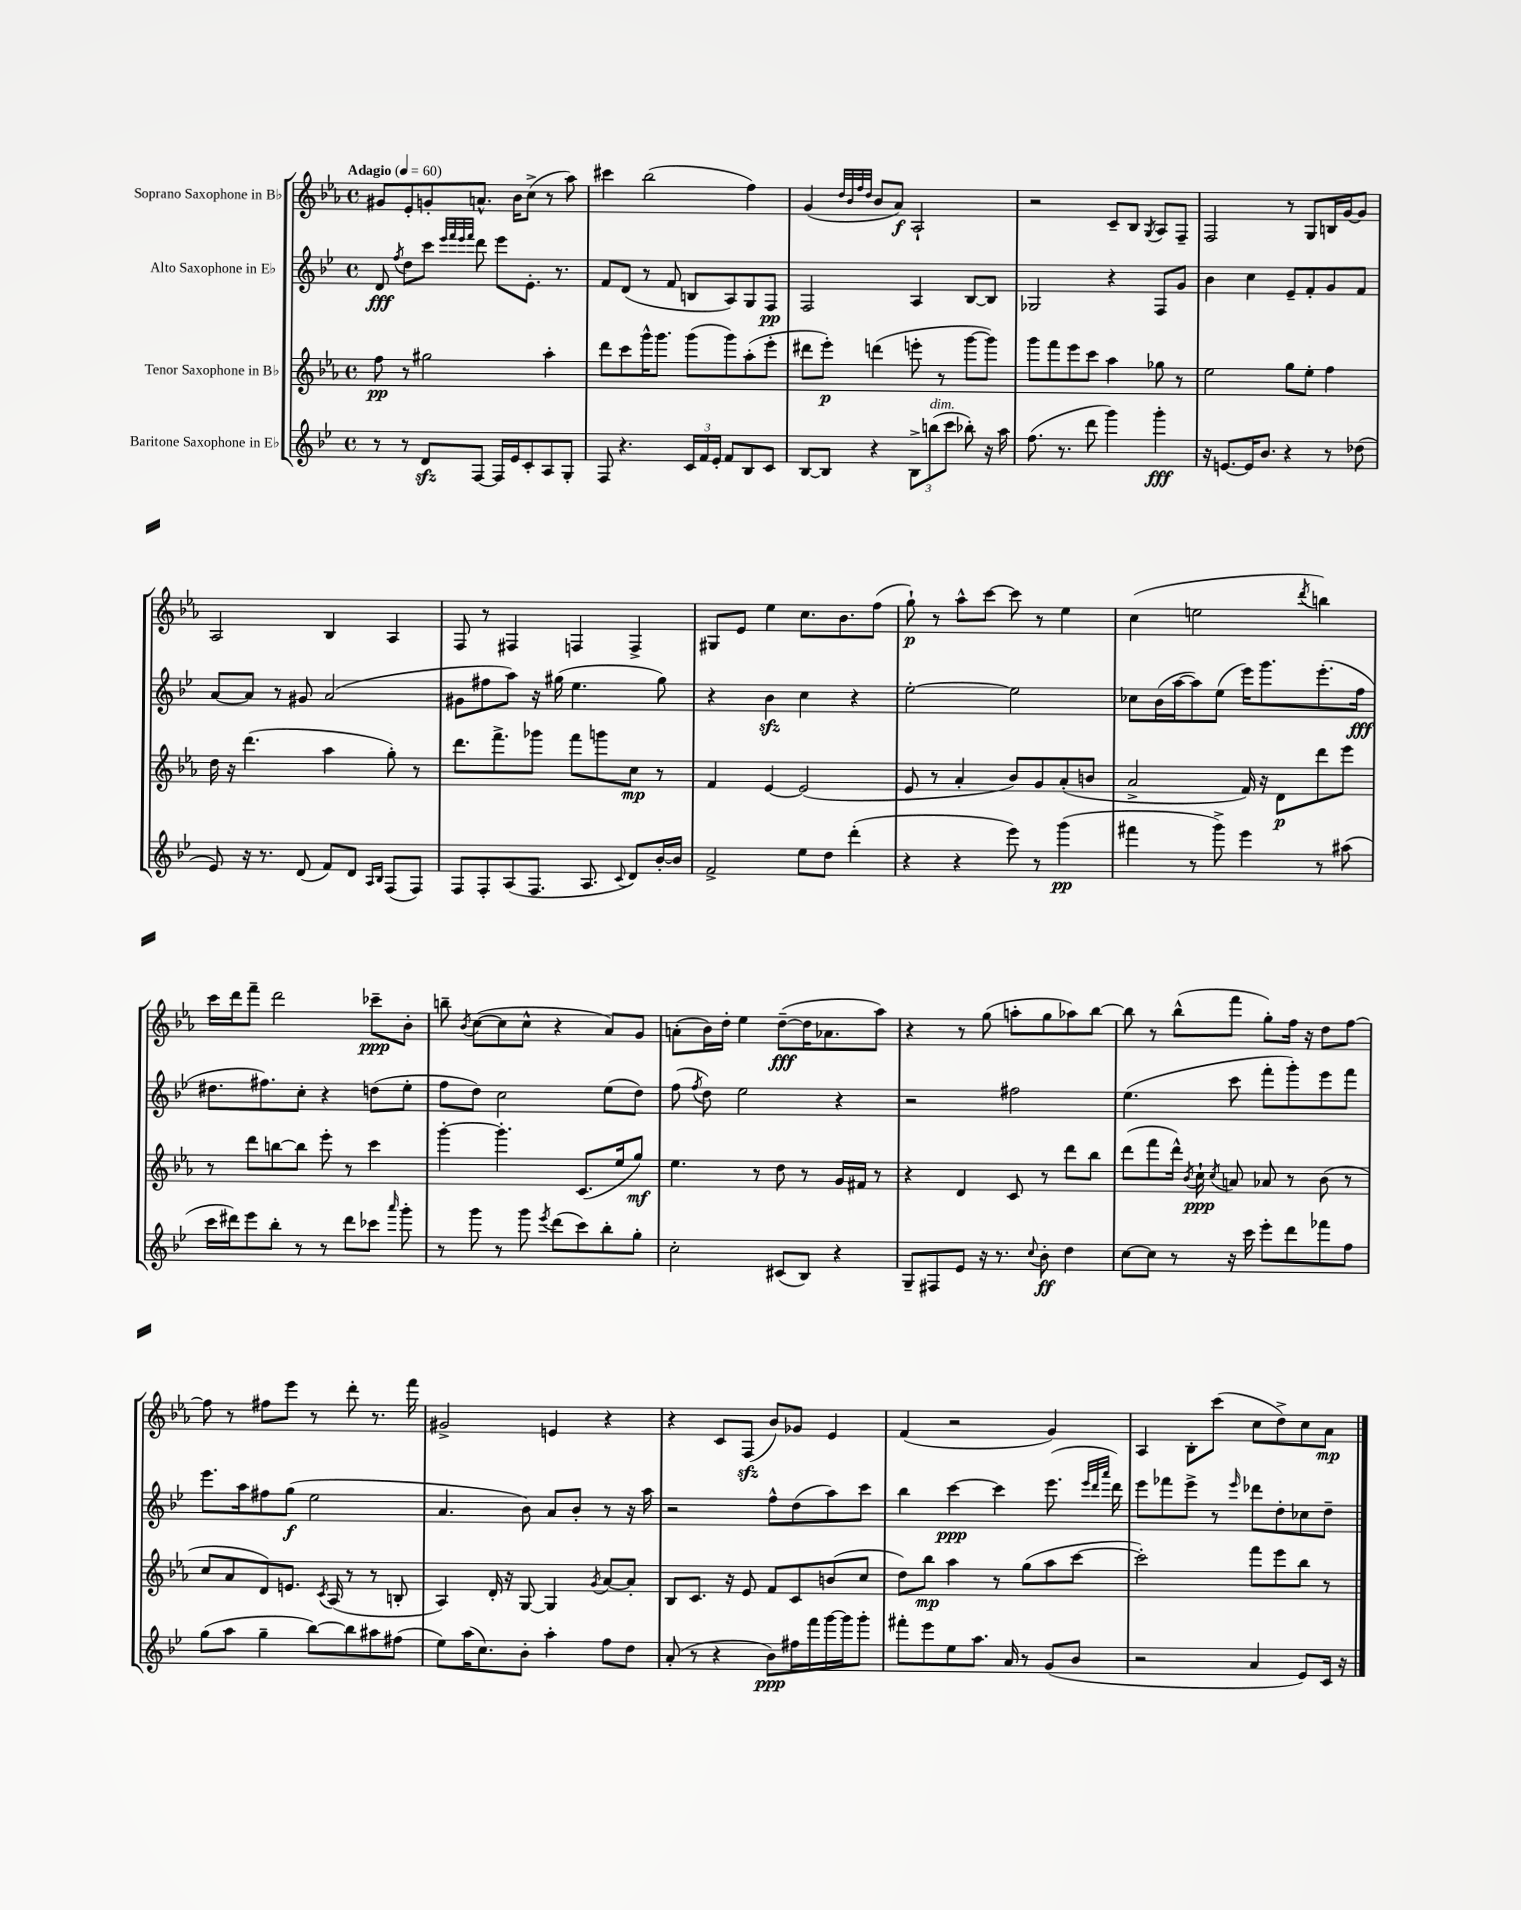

**kern	**kern	**kern	**kern
*staff4	*staff3	*staff2	*staff1
*clefG2	*clefG2	*clefG2	*clefG2
*k[b-e-]	*k[b-e-a-]	*k[b-e-]	*k[b-e-a-]
*M4/4	*M4/4	*M4/4	*M4/4
*met(c)	*met(c)	*met(c)	*met(c)
*MM60	*MM60	*MM60	*MM60
8r	8ff\	8d/	8g#/L
.	.	8qff/	.
8r	8r	8dd\L	8e-'/
8d/L	2gg#\	8ccc\J	8g'/
.	.	32qqeee-/LLL	.
.	.	32qqfff/	.
.	.	32qqeee-/	.
.	.	32qqfff/JJJ	.
[8F/J	.	8ddd\	8.a^^/J
16F/]LL	.	8eee-\L	.
16e-/J	.	.	16b-\LK
8c'/	.	8.e-'\J	(8cc^\J
8A/	4aa-'\	.	8r
.	.	8.r	.
8G'/J	.	.	8aa-\)
=	=	=	=
8F/	8ddd\L	8f/L	4ccc#\
4.r	8ccc\	(8d/J	.
.	16ggg^^\K	8r	(2bb-\
.	8.ggg\J	.	.
.	.	8f/	.
24c/LL	(8ggg\L	8B/L	.
24f/	.	.	.
24e-'/JJ	.	.	.
8f/L	8ggg\)	8A/)	.
8B-/	(8aa-'\	8G/	4ff\)
8c/J	8eee-'\J	8F/J	.
=	=	=	=
[8B-/L	8ddd#\L	2F/	(4g/
8B-/]J	8eee-'\J)	.	.
.	.	.	32qqdd/LLL
.	.	.	32qqb-/
.	.	.	32qqff/
.	.	.	32qqdd/JJJ
4r	(4ddd\	.	8b-/L
.	.	.	8a-/J)
12B-^\L	8eee'\	4A/	2A-`/
(12bb\	.	.	.
.	8r	.	.
12ccc\J	.	.	.
8bb-'\)	[8ggg\L	[8B-/L	.
16r	8ggg\]J)	8B-/]J	.
16aa\	.	.	.
=	=	=	=
(8.ff\	8ggg\L	2G-/	2r
.	8fff\	.	.
8.r	.	.	.
.	8eee-\	.	.
8ddd\	8ccc\J	.	.
4ggg\)	4aa-\	4r	8c~/L
.	.	.	8B-/J
.	.	.	8qG/
4ggg'\	8gg-\	8F/L	8A-/L
.	8r	8g/J	8F~/J
=	=	=	=
16r	2ee-\	4b-\	2F/
[8.e/L	.	.	.
16e/]K	.	4cc\	.
8.b-/J	.	.	.
4r	8gg\L	8e-~/L	8r
.	8ee-'\J	8f'/	8G/L
8r	4ff\	8g/	16B/L
.	.	.	[16g/J
(8dd-\	.	8f/J	8g/]J
=	=	=	=
8e-/)	16dd\	[8a/L	2A-/
.	16r	.	.
16r	(4.ddd\	8a/]J	.
8.r	.	.	.
.	.	8r	.
(8d/	.	8g#/	.
8f/L)	4aa-\	(2a/	4B-/
8d/J	.	.	.
16qqA/LL	.	.	.
16qqB-/JJ	.	.	.
(8F/L	8gg'\)	.	4A-/
8F/J)	8r	.	.
=	=	=	=
8F/L	8.ddd\L	8g#\L	8F/
8F'/	.	8ff#\	8r
.	8.fff^\	.	.
(8A/	.	8aa\J)	4F#/
8.F/J	8ggg-\J	16r	.
.	.	(16gg#\	.
.	8fff\L	4.ee-\	4F/
8.A/	.	.	.
.	8ggg\	.	.
8qqc/	.	.	.
8d/L)	8cc\J	.	4F^/
[16b-'/L	8r	8gg#\)	.
16b-/]JJ	.	.	.
=	=	=	=
2f^/	4f/	4r	8G#/L
.	.	.	8e-/J
.	[4e-/	4b-\	4ee-\
8ee-\L	(2e-/]	4cc\	8.cc\L
8dd\J	.	.	.
.	.	.	8.b-\
(4ddd'\	.	4r	.
.	.	.	(8ff\J
=	=	=	=
4r	8e-/	[2ee-'\	8gg`\)
.	8r	.	8r
4r	4a-'/	.	8aa-^^\L
.	.	.	[8ccc\J
8eee-\)	8b-/L)	2ee-\]	8ccc\]
8r	8g/	.	8r
(4ggg\	(8a-'/	.	4ee-\
.	8b/J	.	.
=	=	=	=
4fff#\	2a-^/	8cc-\L	(4cc\
.	.	(16b-\L	.
.	.	[16aa\J	.
8r	.	8aa\])	2ee\
8ggg^\)	.	(8ee-\J	.
4eee-\	16f/)	16eee-\LK)	.
.	16r	8.ggg\	.
.	8d\L	.	.
.	.	.	8qddd/
8r	8ddd\	(8.eee-'\	4bb\)
(8aa#\	8eee-\J	.	.
.	.	16ff\Jk	.
=	=	=	=
16ccc\LL	8r	8.dd#\L	16ccc\LL
16ddd#\J)	.	.	16ddd\J
8eee-\	8ddd\L	.	8fff~\J
.	.	8.ff#\)	.
8bb-'\J	[8bb\	.	2ddd\
8r	8bb\]J	8cc'\J	.
8r	8eee-'\	4r	.
8ddd#\L	8r	.	.
8ccc-\J	4ccc\	(8dd\L	8ccc-~\L
16qqaaa/	.	.	.
8ggg'\	.	8ee-'\J	8b-'\J
=	=	=	=
8r	[4ggg'\	8ff\L	8bb~\
.	.	.	8qb-/
8ggg\	.	8dd\J)	([8cc\L
8r	4.ggg'\]	2cc\	8cc\]
8ggg\	.	.	8cc^^\J
8qeee-/	.	.	.
(8ddd\L	.	.	4r
8ccc\)	(8.c/L	.	.
8bb-'\	.	(8ee-\L	8a-/L)
.	16ee-/k	.	.
8gg'\J	8gg/J)	8dd\J)	8g/J
=	=	=	=
2cc'\	4.ee-\	(8ff\	(8a'\L
.	.	8qff/	.
.	.	8dd\)	16b-\L)
.	.	.	16dd'\JJ
.	.	2ee-\	4ee-\
.	8r	.	.
(8c#/L	8dd\	.	([8dd~\L
8B-/J)	8r	.	16dd\]K
.	.	.	8.a-\
4r	16g/LL	4r	.
.	16f#/JJ	.	.
.	8r	.	8aa-\J)
=	=	=	=
8G~/L	4r	2r	4r
8F#/	.	.	.
8e-/J	4d/	.	8r
16r	.	.	(8gg\
8.r	.	.	.
.	8c/	2ff#\	8aa'\L
8qqcc/	.	.	.
8b-'\	8r	.	8gg\
4dd\	8ddd\L	.	8aa-\)
.	8bb-\J	.	[8bb-\J
=	=	=	=
[8cc\L	(8ddd\L	(4.ee-\	8bb-\]
8cc\]J	8fff\	.	8r
8r	16ddd^^\Jk)	.	(8bb-^^\L
.	8qb-/	.	.
.	16cc`\	.	.
.	8qcc/	.	.
16r	8a/	8ccc\	8fff\J
16ccc\	.	.	.
8eee-'\L	8a-/	8fff'\L	8gg'\L)
8ddd\	8r	8ggg'\)	16ff\Jk
.	.	.	16r
8fff-\	(8b-\	8eee-\	8dd\L
8ff\J	8r	8fff\J	[8ff\J
=	=	=	=
(8gg\L	8cc/L	8.eee-\L	8ff\]
8aa\J	8a-/	.	8r
.	.	16aa\k	.
4gg~\	8d/)	8ff#\	8ff#\L
.	8.e/J	(8gg\J	8eee-\J
[8bb-\L)	.	2ee-\	8r
.	8qc/	.	.
.	(16A-/	.	.
8bb-\]	8r	.	8ddd'\
8aa#\	8r	.	8.r
(8ff#\J	8B'/	.	.
.	.	.	16fff\
=	=	=	=
8ee-\L)	4A-/)	4.a/	2g#^/
(16aa\K	.	.	.
8.cc\)	.	.	.
.	16d'/	.	.
.	16r	.	.
8b-'\J	[8G/	8b-\)	.
4aa'\	4G/]	8a/L	4e/
.	.	8b-'/J	.
.	8qg/	.	.
8ff\L	[8a-/L	8r	4r
8dd\J	8a-'/]J	16r	.
.	.	16aa\	.
=	=	=	=
(8a'/	8B-/L	2r	4r
8r	8.c/J	.	.
4r	.	.	8c/L
.	16r	.	.
.	8e-/	.	(8F/J
8b-\L)	8f/L	8ff^^\L	8b-/L)
16ff#\L	8c/	(8dd\	8g-/J
16fff\	.	.	.
[16ggg\	(8b/	8aa\)	4e-/
16ggg\]J	.	.	.
8ggg'\J	8cc/J	8ccc\J	.
=	=	=	=
8fff#'\L	8dd\L)	4bb-\	(4f/
8eee-\	8bb-\J	.	.
8ee-\	4aa-\	[4ccc\	2r
8.aa\J	.	.	.
.	8r	4ccc\]	.
16a/	.	.	.
8r	(8gg\L	.	.
(8g/L	8aa-\	(8.eee-\	4g/)
8b-/J	[8ccc\J	.	.
.	.	32qqeee-/LLL	.
.	.	32qqddd/	.
.	.	32qqaaa/JJJ	.
.	.	16ddd\)	.
=	=	=	=
2r	2ccc'\])	8eee-\L	4A-/
.	.	8fff-\	.
.	.	8eee-^\J	8B-'\L
.	.	8r	(8ccc\J
.	.	16qqeee-/	.
4a/	8fff\L	8ddd-\L	8cc\L
.	8eee-\	8dd'\	8dd^\)
8e-/L)	8bb-\J	8cc-\	8cc\
16c/Jk	8r	8dd~\J	8a-\J
16r	.	.	.
==	==	==	==
*-	*-	*-	*-
